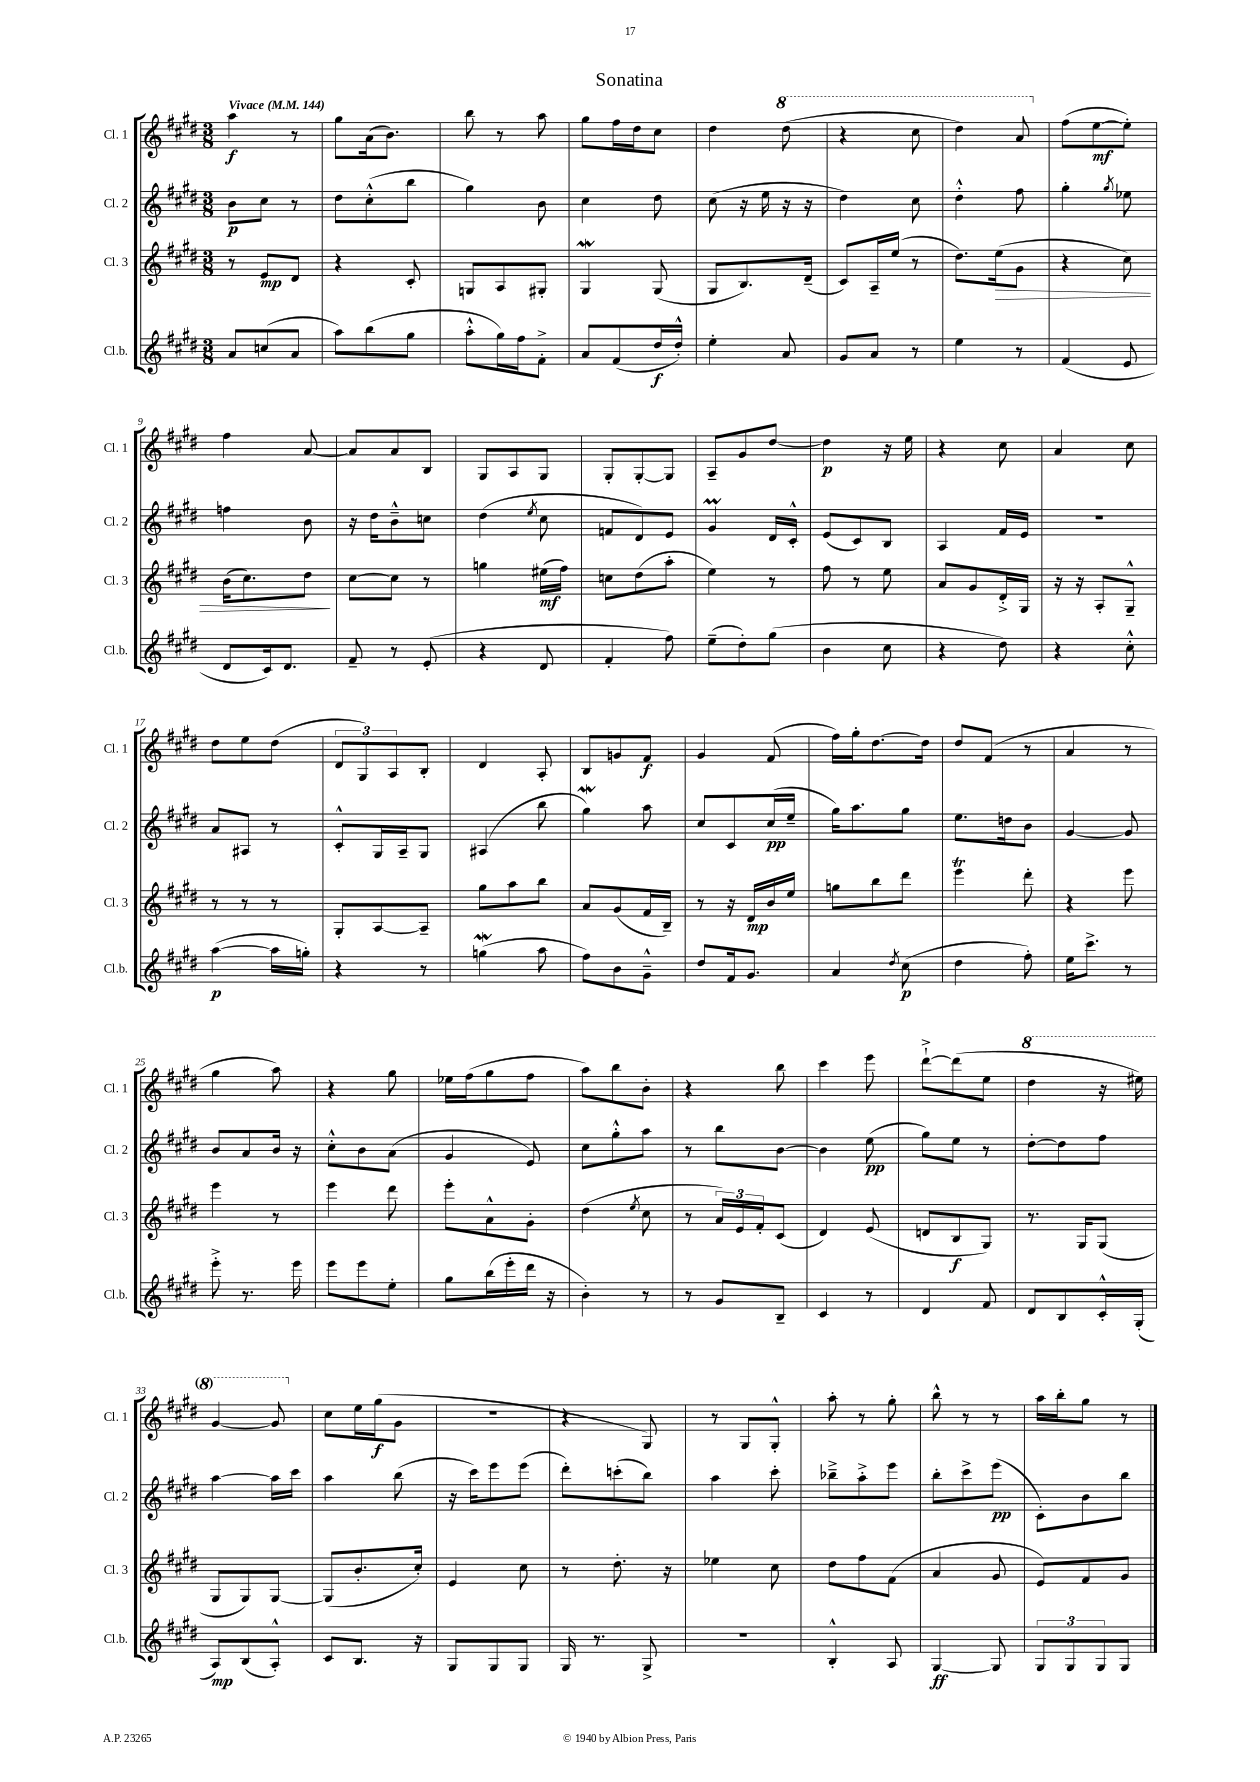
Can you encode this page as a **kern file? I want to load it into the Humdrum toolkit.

**kern	**dynam	**kern	**dynam	**kern	**dynam	**kern	**dynam
*part4	*part4	*part3	*part3	*part2	*part2	*part1	*part1
*staff4	*staff4	*staff3	*staff3	*staff2	*staff2	*staff1	*staff1
*I"Cl.b.	*	*I"Cl. 3	*	*I"Cl. 2	*	*I"Cl. 1	*
*I'Cl.b.	*	*I'Cl. 3	*	*I'Cl. 2	*	*I'Cl. 1	*
*clefG2	*	*clefG2	*	*clefG2	*	*clefG2	*
*k[f#c#g#d#]	*	*k[f#c#g#d#]	*	*k[f#c#g#d#]	*	*k[f#c#g#d#]	*
*M3/8	*	*M3/8	*	*M3/8	*	*M3/8	*
*MM144	*	*MM144	*	*MM144	*	*MM144	*
=1	=1	=1	=1	=1	=1	=1	=1
!	!	!	!	!	!	!LO:TX:a:B:t=Vivace	!
8a/L	.	8r	.	8b\L	p	4aa\	f
(8ccn/	.	8e/L	mp	8cc#\J	.	.	.
8a/J	.	8d#/J	.	8r	.	8r	.
=2	=2	=2	=2	=2	=2	=2	=2
8aa\L)	.	4r	.	8dd#\L	.	8gg#\L	.
(8bb\	.	.	.	(8cc#'^^\	.	(16a\k	.
.	.	.	.	.	.	8.b\J)	.
8gg#\J	.	8c#'/	.	8bb\J	.	.	.
=3	=3	=3	=3	=3	=3	=3	=3
8aa'^^\L	.	8Gn/L	.	4gg#\)	.	8bb\	.
16gg#\L)	.	8A/	.	.	.	8r	.
16ff#\J	.	.	.	.	.	.	.
8f#'^\J	.	8G#X'/J	.	8b\	.	8aa\	.
=4	=4	=4	=4	=4	=4	=4	=4
8a/L	.	4G#W/	.	4cc#\	.	8gg#\L	.
(8f#/	.	.	.	.	.	16ff#\L	.
.	.	.	.	.	.	16dd#\J	.
16dd#/L	f	(8G#/	.	8dd#\	.	8cc#\J	.
16dd#'^^/JJ)	.	.	.	.	.	.	.
=5	=5	=5	=5	=5	=5	=5	=5
4ee'\	.	8G#/L	.	(8cc#\	.	4dd#\	.
.	.	8.B/)	.	16r	.	.	.
.	.	.	.	16ee\	.	.	.
*	*	*	*	*	*	*8va	*
8a/	.	.	.	16r	.	(8ddd#\	.
.	.	(16d#~/Jk	.	16r	.	.	.
=6	=6	=6	=6	=6	=6	=6	=6
8g#/L	.	8c#/L)	.	4dd#\)	.	4r	.
8a/J	.	16A~/L	.	.	.	.	.
.	.	(16ee/JJ	.	.	.	.	.
8r	.	8r	.	8cc#\	.	8ccc#\	.
=7	=7	=7	=7	=7	=7	=7	=7
4ee\	.	8.dd#\L)	.	4dd#'^^\	.	4ddd#\)	.
!	!	!	!LO:HP:b	!	!	!	!
.	.	(16ee\k	>	.	.	.	.
8r	.	8g#\J	.	8ff#\	.	8aa/	.
=8	=8	=8	=8	=8	=8	=8	=8
*	*	*	*	*	*	*X8va	*
(4f#/	.	4r	.	4gg#'\	.	(8ff#\L	.
.	.	.	.	.	.	[8ee\	mf
.	.	.	.	8qgg#/	.	.	.
8e/	.	8cc#\)	.	8ee-X\	.	8ee'\J])	.
!!LO:LB:g=z
=9	=9	=9	=9	=9	=9	=9	=9
8d#/L	.	(16b\KL	.	4ffn\	.	4ff#\	.
.	.	8.cc#\)	.	.	.	.	.
16c#/k)	.	.	.	.	.	.	.
8.d#/J	.	.	.	.	.	.	.
.	.	8dd#\J	.	8b\	.	[8a/	.
.	.	.	]	.	.	.	.
=10	=10	=10	=10	=10	=10	=10	=10
8f#~/	.	[8cc#\L	.	16r	.	8a/L]	.
.	.	.	.	16dd#\KL	.	.	.
8r	.	8cc#\J]	.	8b~^^\	.	8a/	.
(8e'/	.	8r	.	8ccn\J	.	8B/J	.
=11	=11	=11	=11	=11	=11	=11	=11
4r	.	4ggn\	.	(4dd#\	.	8G#/L	.
.	.	.	.	.	.	8A/	.
.	.	.	.	8qee/	.	.	.
8d#/	.	(16ee#X\LL	mf	8cc#\	.	8G#/J	.
.	.	16ff#\JJ)	.	.	.	.	.
=12	=12	=12	=12	=12	=12	=12	=12
4f#'/	.	8ccn\L	.	8fn/L	.	8G#'/L	.
.	.	(8dd#\	.	8d#/)	.	[8G#'/	.
8ff#\)	.	8aa'\J	.	8e/J	.	8G#/J]	.
=13	=13	=13	=13	=13	=13	=13	=13
(8ee~\L	.	4ee\)	.	4g#m/	.	8A~/L	.
8dd#'\)	.	.	.	.	.	8g#/	.
(8gg#\J	.	8r	.	16d#/LL	.	[8dd#/J	.
.	.	.	.	16c#'^^/JJ	.	.	.
=14	=14	=14	=14	=14	=14	=14	=14
4b\	.	8ff#\	.	(8e/L	.	4dd#\]	p
.	.	8r	.	8c#/)	.	.	.
8cc#\	.	8ee\	.	8B/J	.	16r	.
.	.	.	.	.	.	16ee\	.
=15	=15	=15	=15	=15	=15	=15	=15
4r	.	8a/L	.	4A/	.	4r	.
.	.	8g#/	.	.	.	.	.
8dd#\)	.	16d#'^/L	.	16f#/LL	.	8cc#\	.
.	.	16G#/JJ	.	16e/JJ	.	.	.
=16	=16	=16	=16	=16	=16	=16	=16
4r	.	16r	.	4.r	.	4a/	.
.	.	16r	.	.	.	.	.
.	.	8A'/L	.	.	.	.	.
8cc#'^^\	.	8G#~^^/J	.	.	.	8cc#\	.
!!LO:LB:g=z
=17	=17	=17	=17	=17	=17	=17	=17
([4aa\	p	8r	.	8a/L	.	8dd#\L	.
.	.	8r	.	8A#X/J	.	8ee\	.
16aa\LL]	.	8r	.	8r	.	(8dd#\J	.
16ggn'\JJ)	.	.	.	.	.	.	.
=18	=18	=18	=18	=18	=18	=18	=18
4r	.	8G#'/L	.	8c#'^^/L	.	12d#/L	.
.	.	.	.	.	.	12G#/)	.
.	.	[8A/	.	16G#/L	.	.	.
.	.	.	.	.	.	12A/	.
.	.	.	.	16A~/J	.	.	.
8r	.	8A~/J]	.	8G#/J	.	8B'/J	.
=19	=19	=19	=19	=19	=19	=19	=19
(4ggnw\	.	8gg#\L	.	(4A#X/	.	4d#/	.
.	.	8aa\	.	.	.	.	.
8aa\	.	8bb\J	.	8bb\	.	8A'/	.
=20	=20	=20	=20	=20	=20	=20	=20
8ff#\L)	.	8a/L	.	4gg#W\)	.	8B/L	.
8b\	.	(8g#/	.	.	.	8gn/	.
8g#~^^\J	.	16f#/L	.	8aa\	.	8f#/J	f
.	.	16B~/JJ)	.	.	.	.	.
=21	=21	=21	=21	=21	=21	=21	=21
8dd#/L	.	8r	.	8cc#/L	.	4g#/	.
16f#/k	.	16r	.	8c#/	.	.	.
8.g#/J	.	16d#/LL	mp	.	.	.	.
.	.	16b/	.	(16cc#/L	pp	(8f#/	.
.	.	16ee/JJ	.	16ee~/JJ	.	.	.
=22	=22	=22	=22	=22	=22	=22	=22
4a/	.	8ggn\L	.	16gg#\KL)	.	16ff#\LL)	.
.	.	.	.	8.aa\	.	16gg#'\J	.
.	.	8bb\	.	.	.	[8.dd#\	.
8qdd#/	.	.	.	.	.	.	.
(8cc#\	p	8ddd#\J	.	8gg#\J	.	.	.
.	.	.	.	.	.	16dd#\Jk]	.
=23	=23	=23	=23	=23	=23	=23	=23
4dd#\	.	4eeeT\	.	8.ee\L	.	8dd#/L	.
.	.	.	.	.	.	(8f#/J	.
.	.	.	.	16ddn\k	.	.	.
8ff#'\)	.	8ddd#'\	.	8b\J	.	8r	.
=24	=24	=24	=24	=24	=24	=24	=24
16ee\KL	.	4r	.	[4g#/	.	4a/	.
8.ccc#^\J	.	.	.	.	.	.	.
8r	.	8eee\	.	8g#/]	.	8r	.
!!LO:LB:g=z
=25	=25	=25	=25	=25	=25	=25	=25
8eee'^\	.	4eee\	.	8b/L	.	4gg#\	.
8.r	.	.	.	8a/	.	.	.
.	.	8r	.	16b/Jk	.	8aa\)	.
16eee\	.	.	.	16r	.	.	.
=26	=26	=26	=26	=26	=26	=26	=26
8eee\L	.	4eee\	.	8cc#'^^\L	.	4r	.
8eee\	.	.	.	8b\	.	.	.
8ee'\J	.	8ddd#\	.	(8a\J	.	8gg#\	.
=27	=27	=27	=27	=27	=27	=27	=27
8gg#\L	.	8eee'\L	.	4g#/	.	16ee-X\LL	.
.	.	.	.	.	.	(16ff#\J	.
(16bb\L	.	8a^^\	.	.	.	8gg#\	.
16eee'\	.	.	.	.	.	.	.
16ddd#\JJ	.	8g#'\J	.	8e/)	.	8ff#\J	.
16r	.	.	.	.	.	.	.
=28	=28	=28	=28	=28	=28	=28	=28
4b'\)	.	(4dd#\	.	8cc#\L	.	8aa\L)	.
.	.	.	.	8gg#'^^\	.	8bb\	.
.	.	8qee/	.	.	.	.	.
8r	.	8cc#\	.	8aa\J	.	8b'\J	.
=29	=29	=29	=29	=29	=29	=29	=29
8r	.	8r	.	8r	.	4r	.
8g#/L	.	24a/LL)	.	8bb\L	.	.	.
.	.	24e/	.	.	.	.	.
.	.	24f#'/J	.	.	.	.	.
8B~/J	.	(8c#/J	.	[8b\J	.	8bb\	.
=30	=30	=30	=30	=30	=30	=30	=30
4c#/	.	4d#/)	.	4b\]	.	4ccc#\	.
8r	.	(8e/	.	(8ee\	pp	8eee\	.
=31	=31	=31	=31	=31	=31	=31	=31
4d#/	.	8dn/L	.	8gg#\L)	.	[8ddd#`^\L	.
.	.	8B/	f	8ee\J	.	(8ddd#\]	.
8f#/	.	8G#/J)	.	8r	.	8ee\J	.
=32	=32	=32	=32	=32	=32	=32	=32
*	*	*	*	*	*	*8va	*
8d#/L	.	8.r	.	[8dd#'\L	.	4ddd#\	.
8B/	.	.	.	8dd#\]	.	.	.
.	.	16G#/KL	.	.	.	.	.
16c#'^^/L	.	(8G#/J	.	8ff#\J	.	16r	.
(16G#'/JJ	.	.	.	.	.	16eee#X\)	.
!!LO:LB:g=z
=33	=33	=33	=33	=33	=33	=33	=33
8A/L)	mp	8G#/L	.	[4aa\	.	[4gg#/	.
(8B/	.	8G#/)	.	.	.	.	.
8A'^^/J)	.	[8G#/J	.	16aa\LL]	.	8gg#/]	.
.	.	.	.	16ccc#\JJ	.	.	.
=34	=34	=34	=34	=34	=34	=34	=34
*	*	*	*	*	*	*X8va	*
8c#/L	.	(8G#/L]	.	4aa\	.	8cc#\L	.
8.B/J	.	8.b'/	.	.	.	16ee\L	.
.	.	.	.	.	.	(16gg#\J	f
.	.	.	.	(8bb\	.	8g#\J	.
16r	.	16cc#'/Jk)	.	.	.	.	.
=35	=35	=35	=35	=35	=35	=35	=35
8G#/L	.	4e/	.	16r	.	4.r	.
.	.	.	.	16ccc#\KL)	.	.	.
8G#/	.	.	.	8eee\	.	.	.
8G#/J	.	8cc#\	.	(8eee\J	.	.	.
=36	=36	=36	=36	=36	=36	=36	=36
16G#/	.	8r	.	8ddd#'\L)	.	4r	.
8.r	.	.	.	.	.	.	.
.	.	8.dd#'\	.	(8cccn'\	.	.	.
8G#^/	.	.	.	8bb\J)	.	8G#/)	.
.	.	16r	.	.	.	.	.
=37	=37	=37	=37	=37	=37	=37	=37
4.r	.	4ee-X\	.	4aa\	.	8r	.
.	.	.	.	.	.	8G#/L	.
.	.	8cc#\	.	8ccc#'\	.	8G#'^^/J	.
=38	=38	=38	=38	=38	=38	=38	=38
4B'^^/	.	8dd#\L	.	8bb-X~^\L	.	8aa'\	.
.	.	8ff#\	.	8aa'^\	.	8r	.
8A/	.	(8f#\J	.	8eee\J	.	8gg#'\	.
=39	=39	=39	=39	=39	=39	=39	=39
[4G#/	ff	4a/	.	8bb'\L	.	8bb^^\	.
.	.	.	.	8ccc#^\	.	8r	.
8G#/]	.	8g#/	.	(8eee\J	pp	8r	.
=40	=40	=40	=40	=40	=40	=40	=40
12G#/L	.	8e/L)	.	8c#'\L)	.	16aa\LL	.
.	.	.	.	.	.	16bb'\J	.
12G#/	.	.	.	.	.	.	.
.	.	8f#/	.	8b\	.	8gg#\J	.
12G#/	.	.	.	.	.	.	.
8G#/J	.	8g#/J	.	8bb\J	.	8r	.
==	==	==	==	==	==	==	==
*-	*-	*-	*-	*-	*-	*-	*-
